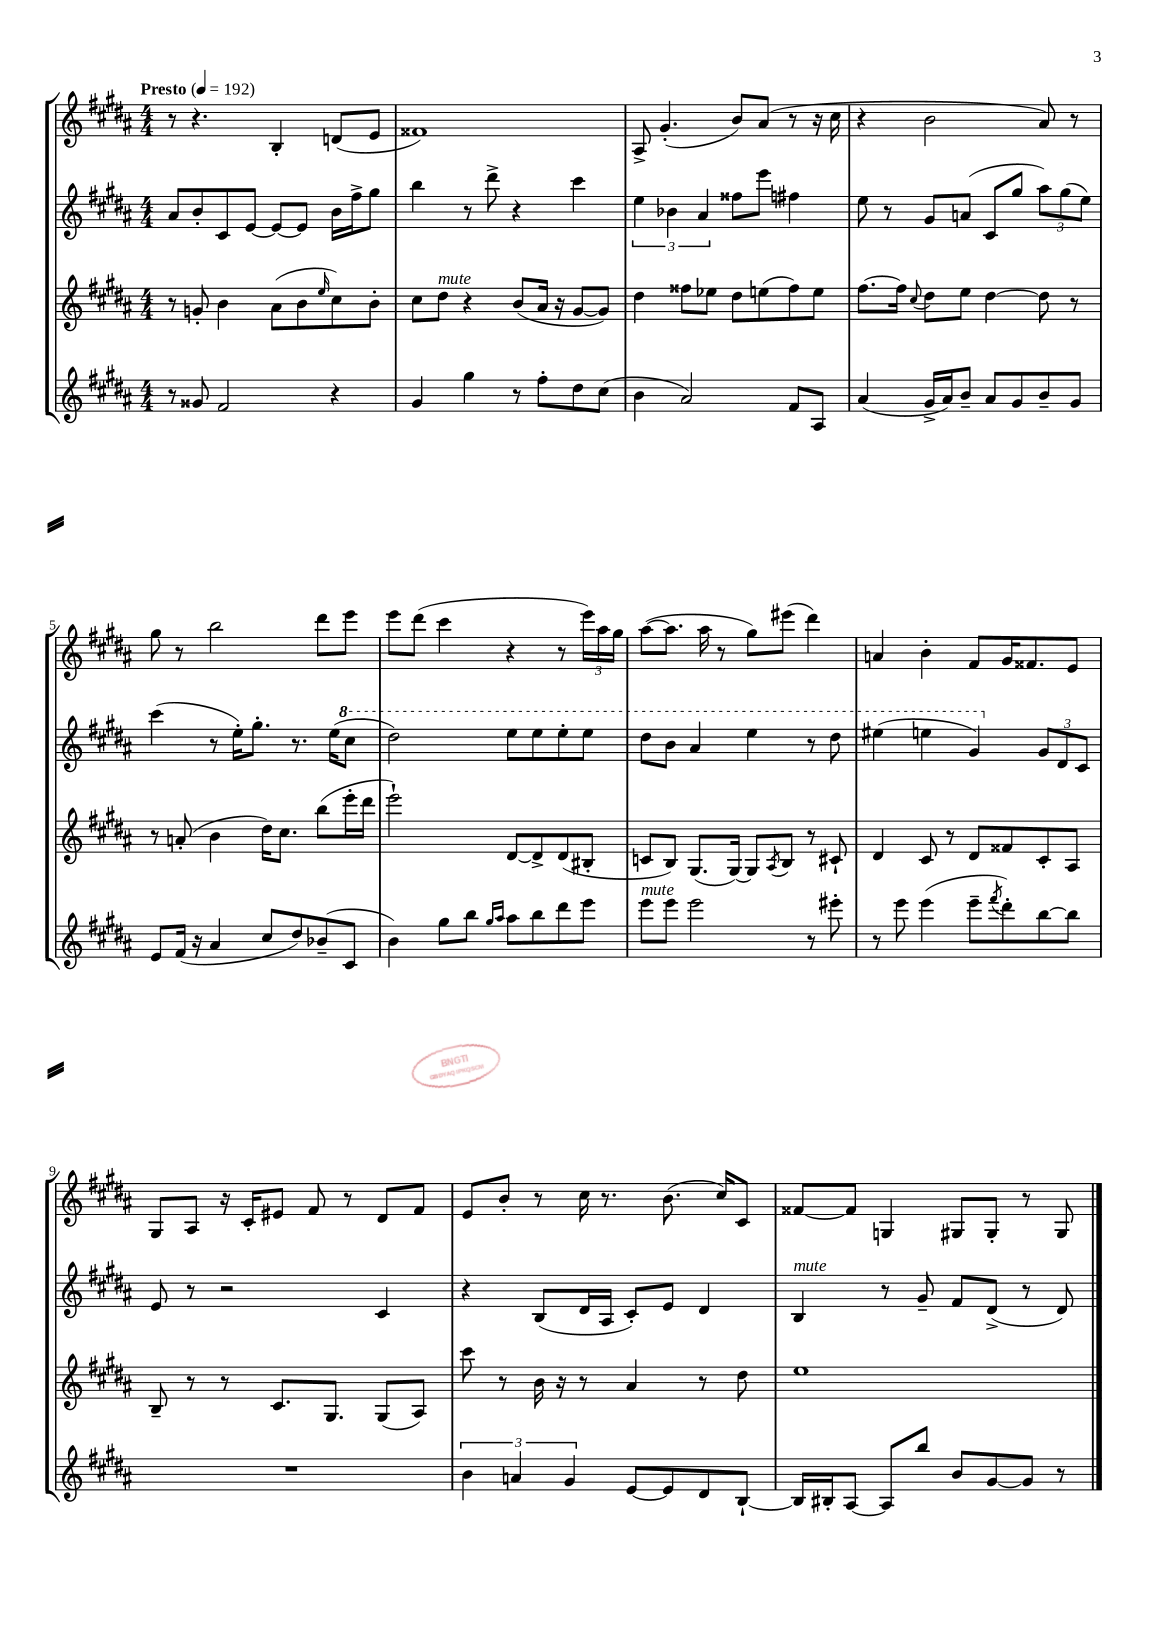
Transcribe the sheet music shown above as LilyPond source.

<<
\new StaffGroup <<
\new Staff = "s0" {
    \clef treble \key b \major \numericTimeSignature \time 4/4 \tempo "Presto" 4 = 192
    r8 r4. b4-. d'8( e'8 |
    fisis'1) |
    ais8-> gis'4.-.( b'8) ais'8( r8 r16 cis''16 |
    r4 b'2 ais'8) r8 |
    gis''8 r8 b''2 dis'''8 e'''8 |
    e'''8 dis'''8( cis'''4 r4 r8 \tuplet 3/2 { e'''16) ais''16 gis''16 } |
    ais''8~( ais''8. ais''16 r8 gis''8) eis'''8( dis'''4) |
    a'4 b'4-. fis'8 gis'16 fisis'8. e'8 |
    gis8 ais8 r16 cis'16-. eis'8 fis'8 r8 dis'8 fis'8 |
    e'8 b'8-. r8 cis''16 r8. b'8.( cis''16) cis'8 |
    fisis'8~ fisis'8 g4 gis8 gis8-. r8 gis8 \bar "|." |
}
\new Staff = "s1" {
    \clef treble \key b \major \numericTimeSignature \time 4/4
    ais'8 b'8-. cis'8 e'8~ e'8~ e'8 b'16 fis''16-> gis''8 |
    b''4 r8 dis'''8-> r4 cis'''4 |
    \tuplet 3/2 { e''4 bes'4 ais'4 } fisis''8 e'''8 fis''4 |
    e''8 r8 gis'8 a'8( cis'8 gis''8 \tuplet 3/2 { ais''8) gis''8( e''8) } |
    cis'''4( r8 e''16-.) gis''8.-. r8. e''16( \ottava #1 cis'''8 |
    dis'''2) e'''8 e'''8 e'''8-. e'''8 |
    dis'''8 b''8 ais''4 e'''4 r8 dis'''8 |
    eis'''4( e'''4 gis''4) \ottava #0 \tuplet 3/2 { gis'8 dis'8 cis'8 } |
    e'8 r8 r2 cis'4 |
    r4 b8( dis'16 ais16 cis'8-.) e'8 dis'4 |
    b4^\markup { \italic "mute" } r8 gis'8-- fis'8 dis'8->( r8 dis'8) \bar "|." |
}
\new Staff = "s2" {
    \clef treble \key b \major \numericTimeSignature \time 4/4
    r8 g'8-. b'4 ais'8( b'8 \grace { e''16 } cis''8) b'8-. |
    cis''8 dis''8^\markup { \italic "mute" } r4 b'8( ais'16 r16 gis'8~ gis'8) |
    dis''4 fisis''8 ees''8 dis''8 e''8( fisis''8) e''8 |
    fis''8.~ fis''16 \appoggiatura { cis''8 } dis''8 e''8 dis''4~ dis''8 r8 |
    r8 a'8-.( b'4 dis''16) cis''8. b''8( e'''16-. dis'''16 |
    e'''2-!) dis'8~ dis'8-> dis'8( bis8-. |
    c'8 b8) gis8.( gis16~) gis8 \acciaccatura { ais8 } b8 r8 cis'8-! |
    dis'4 cis'8 r8 dis'8 fisis'8 cis'8-. ais8 |
    b8-- r8 r8 cis'8. gis8. gis8( ais8) |
    cis'''8 r8 b'16 r16 r8 ais'4 r8 dis''8 |
    e''1 \bar "|." |
}
\new Staff = "s3" {
    \clef treble \key b \major \numericTimeSignature \time 4/4
    r8 gisis'8 fis'2 r4 |
    gis'4 gis''4 r8 fis''8-. dis''8 cis''8( |
    b'4 ais'2) fis'8 ais8 |
    ais'4( gis'16-> ais'16) b'8-- ais'8 gis'8 b'8-- gis'8 |
    e'8 fis'16( r16 ais'4 cis''8 dis''8) bes'8--( cis'8 |
    b'4) gis''8 b''8 \grace { gis''16 ais''16 } ais''8 b''8 dis'''8 e'''8 |
    e'''8^\markup { \italic "mute" } e'''8 e'''2 r8 eis'''8-. |
    r8 e'''8 e'''4( e'''8-- \acciaccatura { fis'''8 } dis'''8-.) b''8~ b''8 |
    R1 |
    \tuplet 3/2 { b'4 a'4 gis'4 } e'8~ e'8 dis'8 b8~-! |
    b16 bis16-. ais8~ ais8 b''8 b'8 gis'8~ gis'8 r8 \bar "|." |
}
>>
>>
